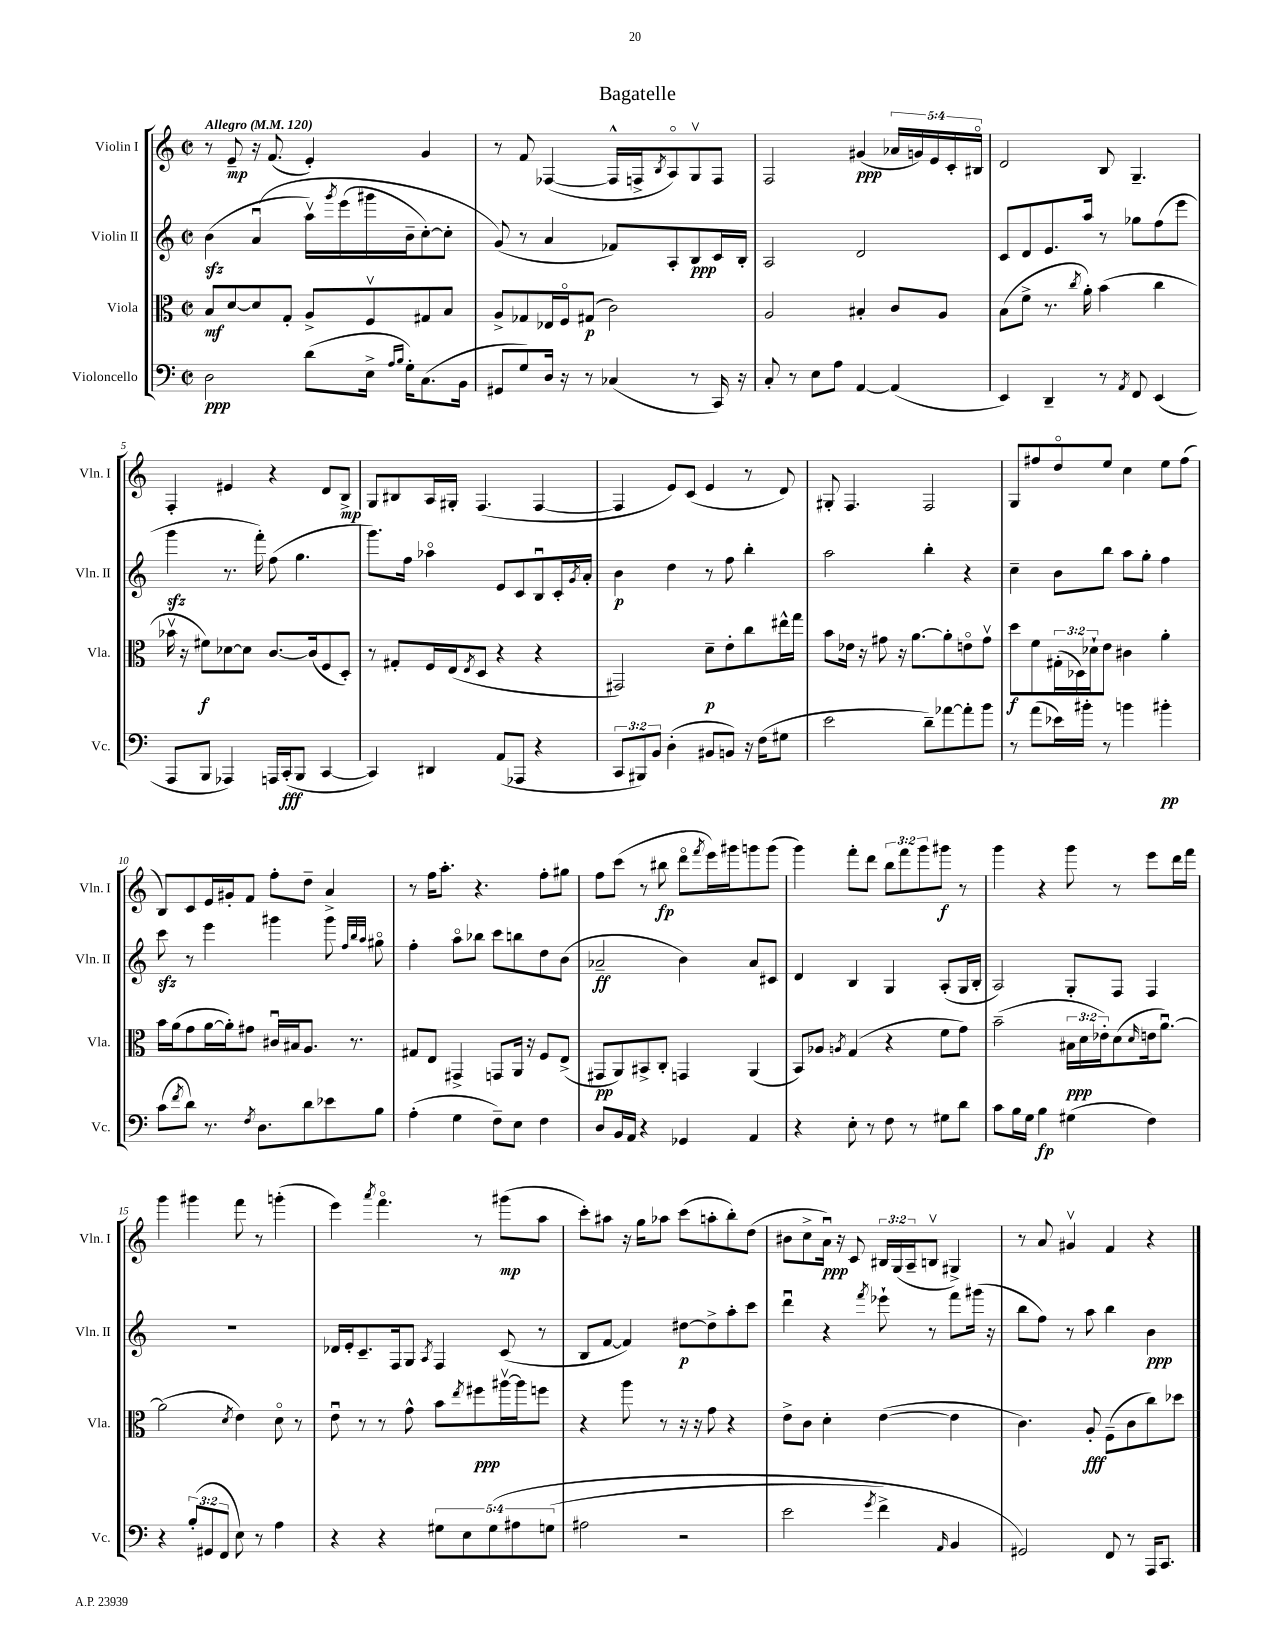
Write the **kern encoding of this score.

**kern	**kern	**kern	**kern
*staff4	*staff3	*staff2	*staff1
*clefF4	*clefC3	*clefG2	*clefG2
*k[]	*k[]	*k[]	*k[]
*M2/2	*M2/2	*M2/2	*M2/2
*met(c|)	*met(c|)	*met(c|)	*met(c|)
*MM120	*MM120	*MM120	*MM120
2D	8B	(4b	8r
.	[8d	.	8e~
.	8d]	&(4au	16r
.	.	.	(8.f
.	8G'	.	.
(8d	8A^	16aav)	4e')
.	.	8qggg	.
.	.	(16eee	.
16E^	8Fv	16ggg#	.
16qqA	.	.	.
16qqB	.	.	.
16G')	.	16b~	.
(8.C	8G#	[8cc')	4g
.	8B	8cc']	.
16BB	.	.	.
=	=	=	=
8GG#	8A^	(8g&)	8r
8G)	8G-	8r	8f
16D	16E-	4a	([4F-
16r	16Fo	.	.
8r	(8G#	.	.
(4C-	2c)	8f-)	16F-^^]
.	.	.	16F^
.	.	.	8qB
.	.	8A'	8Ao)
8r	.	8B	8Gv
16CC)	.	16c	8F
16r	.	16B'	.
=	=	=	=
8C'	2A	2A	2F
8r	.	.	.
8E	.	.	.
8A	.	.	.
[4AA	4B#'	2d	(4g#
(4AA]	8c	.	20a-
.	.	.	20g)
.	.	.	20e
.	8A	.	.
.	.	.	20c'
.	.	.	20B#o
=	=	=	=
4EE)	(8B	8c	2d
.	8f^	8d	.
4DD~	8.r	8.e	.
.	8qcc	.	.
.	16a')	16aa	.
8r	(4b	8r	8B
8qAA	.	.	.
8FF	.	8gg-	4.G~
(4EE	4cc	(8ff	.
.	.	8eee	.
=	=	=	=
8AAA	16b-v	4ggg	4F'
.	16r	.	.
8BBB	8f#)	.	.
4AAA-)	[8d-	8.r	4e#
.	8d-]	.	.
.	.	16fff')	.
16AAA	[8.c	(8ff	4r
(16CC'	.	.	.
8BBB	.	4.gg	.
.	(16c]	.	.
[4CC	8F	.	8d
.	8D')	.	8B^
=	=	=	=
4CC])	8r	8.ggg)	8G
.	8G#'	.	8B#
.	.	16ff	.
4DD#	16F	4aa-o	16A
.	(16E	.	16G#'
.	8qE	.	.
.	8D	.	(4.F
(8AA	4r	8e	.
8AAA-	.	8c	.
4r	4r	8Bu	[4F
.	.	16c'	.
.	.	8qg	.
.	.	16a'	.
=	=	=	=
12CC	2GG#)	4b	4F]
12BBB#)	.	.	.
12BB	.	.	.
(4D'	.	4dd	8e)
.	.	.	(8c
8BB#	8d~	8r	4e
8BB)	8e'	8ff	.
16r	8cc	4bb'	8r
(16F	.	.	.
8G#	16ee#^^	.	8d)
.	16gg	.	.
=	=	=	=
2e	8b	2aa	8G#'
.	16e-	.	4.F
.	16r	.	.
.	8g#	.	.
.	16r	.	.
.	[8.a	.	.
8d~)	.	4bb'	2F
[8a-	8a']	.	.
8a-']	8eo	4r	.
8b	8g#v	.	.
=	=	=	=
8r	8dd	4cc~	8G
(8a	8f	.	8ff#
16e-)	(24G#'	8b	8ddo
.	24D-)	.	.
16b#'	.	.	.
.	24d-`	.	.
8r	8e	8bb	8ee
4b	4c#	8aa	4cc
.	.	8gg'	.
4b#'	4a'	4ff	8ee
.	.	.	(8ff#
=	=	=	=
(8c	16b	8ccc	8B)
.	(16a	.	.
8qf	.	.	.
8d)	8g	8r	8c
8.r	[16a	4eee	16e
.	16a'])	.	16g#'
.	8g#	.	8f
8qF	.	.	.
8.D	.	.	.
.	16c#u	4ggg#	8ff'
.	16B#	.	.
8d	8.A	.	8dd~
8e-	.	8ggg#	4a^
.	8.r	.	.
.	.	32qqff	.
.	.	32qqbb	.
.	.	32qqaa	.
8B	.	8gg#o	.
=	=	=	=
(4A'	8G#	4ff'	8r
.	8E	.	16ff
.	.	.	8.aa'
4G	4GG#^	8aao	.
.	.	8bb-	4.r
8F~)	8GG	8ccc	.
8E	16AA	8bb	.
.	16r	.	.
4F	8F	8dd	8ff'
.	(8E^	(8b	8gg#
=	=	=	=
8D	8GG#	2a-~	8ff
16BB	8AA)	.	(8ccc
16AA	.	.	.
4r	8BB#^	.	8r
.	8C'	.	8bb#
4GG-	4GG	4b)	8dddo
.	.	.	8qfff
.	.	.	16eee)
.	.	.	16ggg#
4AA	(4AA	8a-	8ggg
.	.	8c#	(8ggg
=	=	=	=
4r	8BB)	4d	4ggg)
.	8A-	.	.
.	8qA	.	.
8E'	(4G	4B	8fff'
8r	.	.	8ddd
8F	4r	4G	12bb
.	.	.	12fff
8r	.	.	.
.	.	.	12ggg
8G#	8f	(8A'	8ggg#
8d	8g)	16G	8r
.	.	16B'	.
=	=	=	=
8c	(2b~	2A)	4ggg
16B	.	.	.
16G	.	.	.
4B	.	.	4r
(4G#	24B#	8G'	8ggg
.	24d	.	.
.	24e-')	.	.
.	(8d	8F	8r
.	16qqd	.	.
4F)	16e	4F	8eee
.	[8.au)	.	.
.	.	.	16ddd
.	.	.	16fff
=	=	=	=
4r	(2a]	1r	4ggg
(12B'	.	.	4ggg#
12GG#	.	.	.
12FF	.	.	.
.	8qd	.	.
8E)	4e)	.	8fff
8r	.	.	8r
4A	8do	.	(4ggg'
.	8r	.	.
=	=	=	=
4r	8eu	16d-	4eee)
.	.	16e'	.
.	8r	8.c~	.
.	.	.	8qaaa
4r	8r	.	4.fffo
.	.	16F	.
.	8g^^	8G	.
.	.	8qA	.
10G#	8b	4F	.
10E	.	.	.
.	8qee	.	.
.	8ff#	.	8r
&(10G#	.	.	.
.	[16aa#v	(8c	(8ggg#
10A#	.	.	.
.	16aa#]	.	.
.	8ff	8r	8aa
(10G	.	.	.
=	=	=	=
2A#	4r	8B	8ccc')
.	.	[8f	8aa#
.	8aa	4f])	16r
.	.	.	16gg
.	8r	.	8aa-
2r	16r	[8dd#	(8ccc
.	16r	.	.
.	8g	8dd#^]	8aa'
.	4r	8aa'	8bb')
.	.	8ccc	(8dd
=	=	=	=
2e	8e^	4dddu	8b#
.	8c	.	8cc^
.	4d'	4r	16au)
.	.	.	16r
.	.	.	8c
8qg	.	8qfff	.
4f^)	([4e	8eee-`	24B#
.	.	.	(24G
.	.	.	24A~
.	.	8r	8Bv
16qqAA	.	.	.
4BB	4e]	8fff	4G#^)
.	.	(16ggg#	.
.	.	16r	.
=	=	=	=
2GG#&)	4.c)	8bb	8r
.	.	8ff)	8a
.	.	8r	4g#v
.	8A'	8aa	.
8FF	(8F~	4bb	4f
8r	8c	.	.
16AAA	8cc)	4b	4r
8.CC	.	.	.
.	8dd-	.	.
==	==	==	==
*-	*-	*-	*-
